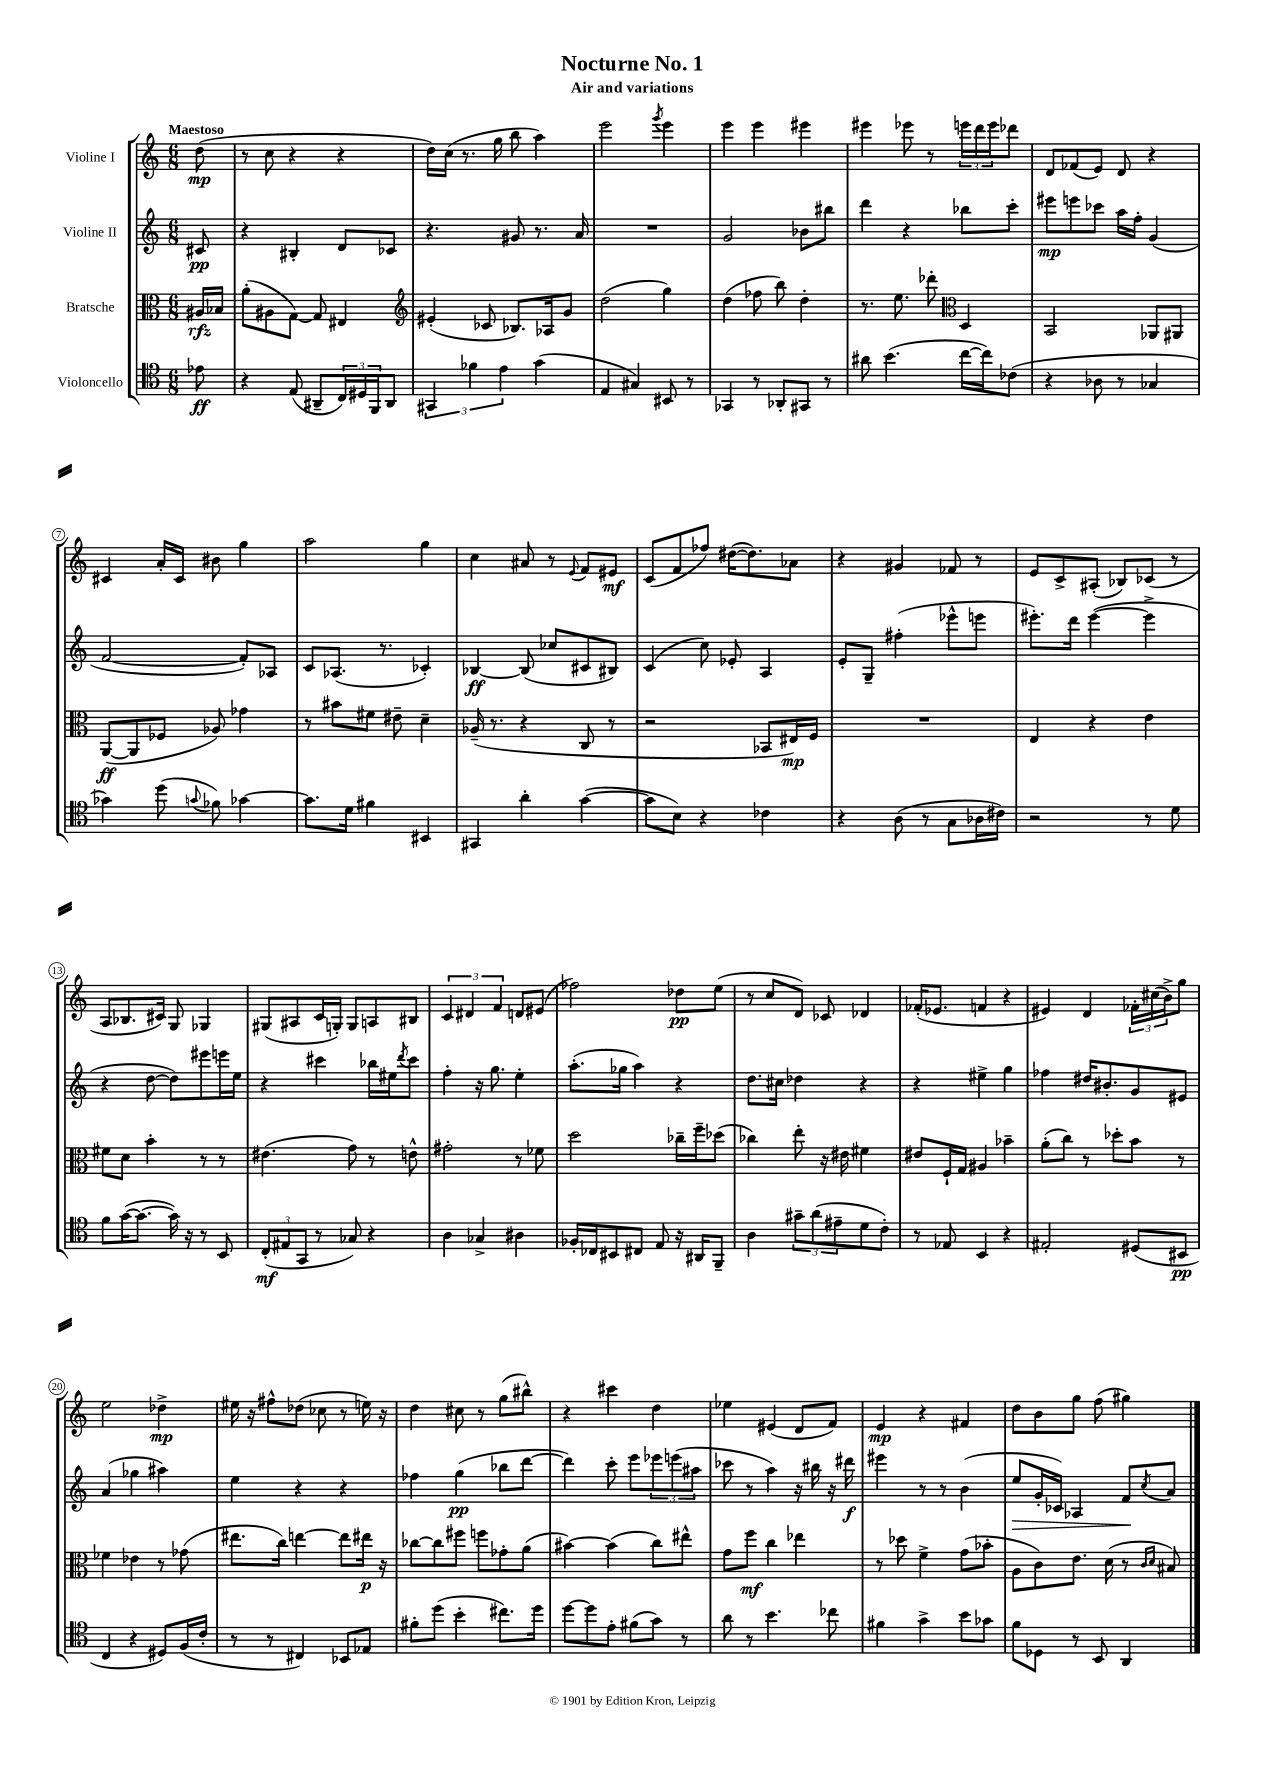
\header { title = "Nocturne No. 1" subtitle = "Air and variations" }
<<
\new StaffGroup <<
\new Staff = "s0" \with { instrumentName = "Violine I" } {
    \clef treble \key c \major \numericTimeSignature \time 6/8 \partial 8 \tempo "Maestoso"
    d''8\mp( |
    r8 c''8 r4 r4 |
    d''16) c''16( r8. g''16 b''8 a''4) |
    e'''2 \acciaccatura { g'''8 } e'''4 |
    e'''4 e'''4 eis'''4 |
    eis'''4 ees'''8 r8 \tuplet 3/2 { e'''16 d'''16 e'''16 } des'''8 |
    d'8 fes'8( e'8) d'8 r4 |
    cis'4 a'16-. cis'16 bis'8 g''4 |
    a''2 g''4 |
    c''4 ais'8 r8 \appoggiatura { e'8 } f'8 eis'8\mf |
    c'8( f'8 fes''8) dis''16~( dis''8.) aes'8 |
    r4 gis'4 fes'8 r8 |
    e'8 c'8-> ais8-.( bes8) ces'8( r8 |
    a8 bes8. cis'16) g8 ges4 |
    gis8( ais8 c'16 g16-.) g8 a8 bis8 |
    \tuplet 3/2 { c'4 dis'4 f'4 } d'8 eis'8( |
    fes''2) des''8\pp e''8( |
    r8 c''8 d'8) ces'8 des'4 |
    fes'16-.( ees'8. f'4 r4 |
    eis'4) d'4 \tuplet 3/2 { fes'16-. cis''16( b'16->) } g''8 |
    e''2 des''4->\mp |
    eis''16 r16 fis''8-^ des''8( ces''8 r8 e''16) r16 |
    d''4 cis''8 r8 g''8( bis''8-^) |
    r4 cis'''4 d''4 |
    ees''4 eis'4( d'8 f'8) |
    e'4\mp r4 fis'4 |
    d''8 b'8 g''8 f''8( gis''4) \bar "|." |
}
\new Staff = "s1" \with { instrumentName = "Violine II" } {
    \clef treble \key c \major \numericTimeSignature \time 6/8 \partial 8
    cis'8\pp |
    r4 bis4-. d'8 ces'8 |
    r4. gis'8 r8. a'16 |
    R2. |
    g'2 bes'8 bis''8 |
    d'''4 r4 bes''8 c'''8-. |
    eis'''8\mp e'''8 ces'''8 a''16 f''16-. g'4( |
    f'2~ f'8-.) aes8 |
    c'8 aes8.( r8. ces'4-.) |
    bes4~\ff bes8( ces''8 cis'8 bis8) |
    c'4( c''8) ees'8-. a4 |
    e'8-. g8-- fis''4-.( ees'''8-^ e'''8 |
    eis'''8.-.) d'''16 eis'''4~( eis'''4-> |
    r4 d''8~ d''8) eis'''8 e'''16 e''16 |
    r4 cis'''4 bes''16 eis''16 \acciaccatura { d'''8 } cis'''8 |
    f''4-. r16 g''8. e''4-. |
    a''8.-.( ges''16 a''4) r4 |
    d''8. cis''16 des''4 r4 |
    r4 eis''4-> g''4 |
    fes''4 dis''16 bis'8.-. g'8 eis'8 |
    a'4( ges''4 ais''4) |
    e''4 r4 r4 |
    fes''4 g''4\pp( bes''8 d'''8~ |
    d'''4) c'''8-. e'''8 \tuplet 3/2 { ees'''8 e'''8( ais''8 } |
    ces'''8 r8 a''4) r16 bis''16 r16 dis'''16\f |
    eis'''4 r8 r8 b'4( |
    e''8\> g'16-. ces'16) aes4 f'8\! \acciaccatura { c''8 } a'8 \bar "|." |
}
\new Staff = "s2" \with { instrumentName = "Bratsche" } {
    \clef alto \key c \major \numericTimeSignature \time 6/8 \partial 8
    ais16\rfz bes16 |
    a'8-.( ais8 g8~) g8 eis4 |
    \clef treble eis'4-.( ces'8 bes8.) aes16 g'8 |
    d''2( g''4) |
    d''4( fes''8 b''8) d''4-. |
    r8. e''8. des'''8-. \clef alto d4 |
    b,2 aes,8 ais,8 |
    a,8~\ff( a,8 fes8 aes8) ges'4 |
    r8 bis'8 fis'8 eis'8-- d'4-- |
    aes16--( r8. r4 c8 r8 |
    r2 bes,8 eis16\mp) f16 |
    R2. |
    e4 r4 e'4 |
    fis'8 d'8 b'4-. r8 r8 |
    eis'4.( g'8) r8 e'8-^ |
    gis'2-. r8 fes'8 |
    d''2 ces''16-- f''16-- des''8( |
    ces''4) e''8-. r16 eis'16 fis'4 |
    eis'8 f16-! g16 ais4 bes'4-- |
    a'8-.( c''8) r8 des''8-. b'8 r8 |
    fes'4 ees'4 r8 ges'8( |
    eis''8. c''16) e''4~ e''8 eis''16\p r16 |
    ces''8~ ces''8 fis''8 f''8 ges'8-. a'8( |
    bis'4~) bis'4( c''8) eis''8-^ |
    g'8 f''8\mf c''4 ees''4 |
    r8 des''8 f'4-> g'8( bes'8-. |
    a8 c'8) e'8. d'16( r8 \grace { c'16 d'16 } bis8) \bar "|." |
}
\new Staff = "s3" \with { instrumentName = "Violoncello" } {
    \clef tenor \key c \major \numericTimeSignature \time 6/8 \partial 8
    ees'8\ff |
    r4 e8( ais,8-- \tuplet 3/2 { c16) dis16 f,16 } ais,8 |
    \tuplet 3/2 { gis,4 fes'4 e'4 } g'4( |
    e4 gis4) bis,8 r8 |
    ges,4 r8 aes,8-. gis,8 r8 |
    ais'8 b'4.( c''16~ c''16) ces'8( |
    r4 aes8 r8 ges4 |
    ges'4) d''8( \appoggiatura { g'8 } fes'8) ges'4~ |
    ges'8. d'16 fis'4 bis,4 |
    gis,4 a'4-. g'4~( |
    g'8 b8) r4 ces'4 |
    r4 a8( r8 g8 aes16 cis'16) |
    r2 r8 d'8 |
    f'8 g'16~( g'8.~ g'16) r16 r8 b,8 |
    \tuplet 3/2 { c8-.\mf( eis8 g,8 } r8 ges8) r4 |
    a4 ges4-> ais4 |
    fes16-. ces16 bis,8 cis8 e8 r16 ais,16 f,8-- |
    a4 \tuplet 3/2 { gis'8-- a'8( eis'8-- } d'8 c'8-.) |
    r8 ees8 b,4 r4 |
    eis2-. dis8( bis,8\pp |
    c4 r4 dis8) f16( c'16-. |
    r8 r8 cis4) bes,8 ees8 |
    fis'8-. d''8( b'4-. cis''8.) d''16 |
    d''8~ d''8 e'8-. fis'8( g'8) r8 |
    a'8 r8 b'4. ces''8 |
    fis'4 g'4-> b'8 ges'8 |
    f'8 des8 r8 b,8 a,4 \bar "|." |
}
>>
>>
\layout { \context { \Score \override BarNumber.stencil = #(make-stencil-circler 0.1 0.3 ly:text-interface::print) } }
